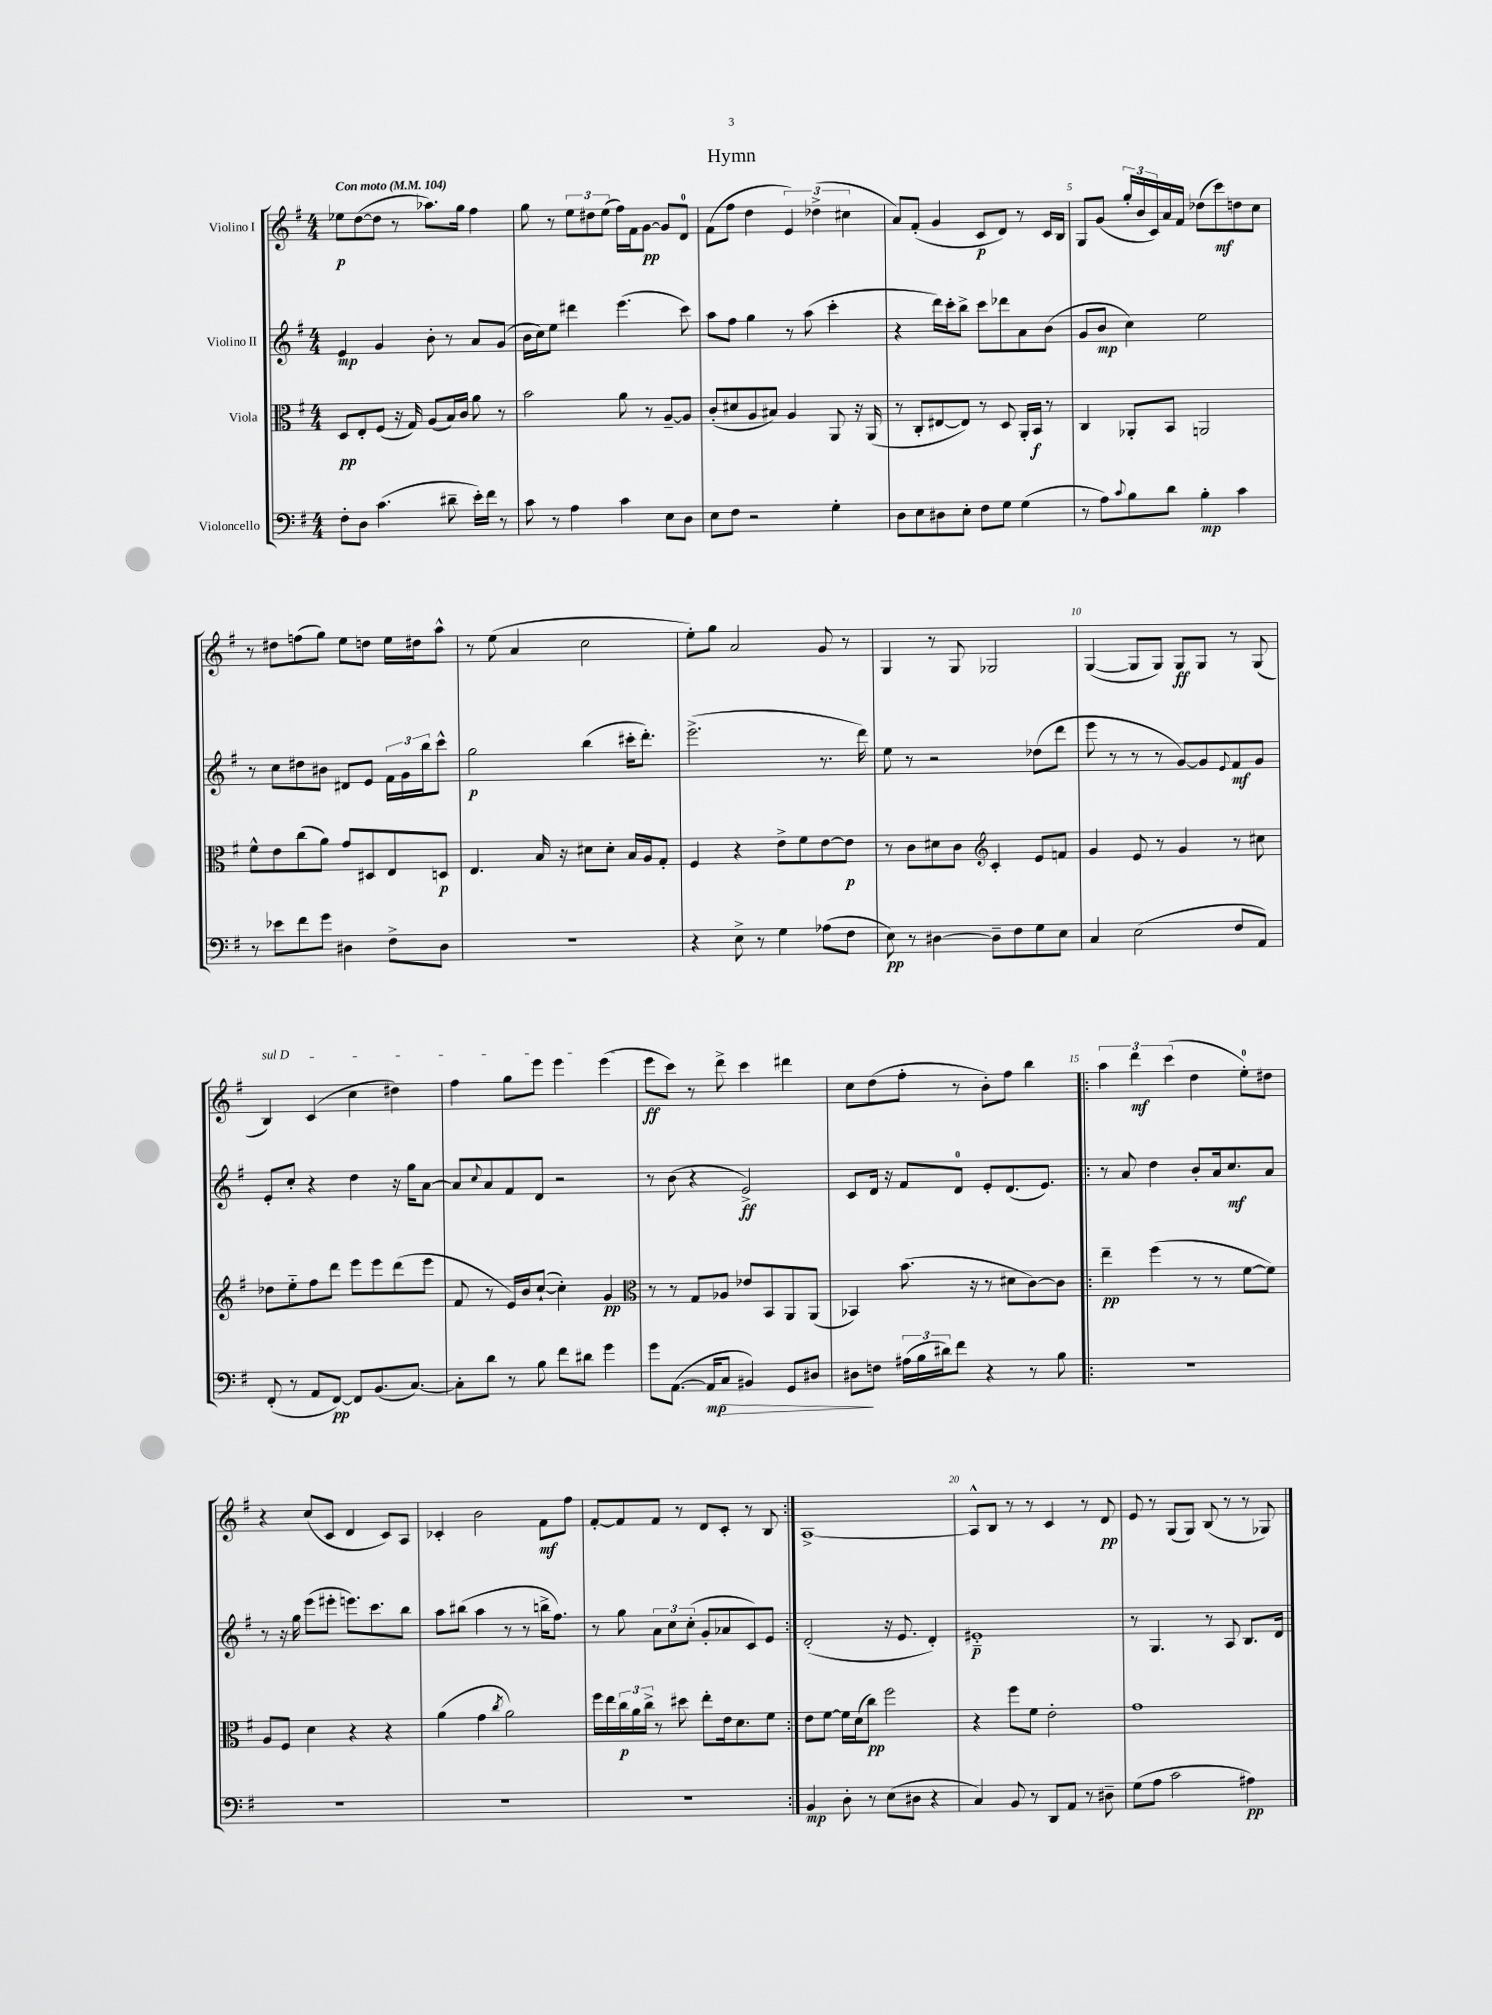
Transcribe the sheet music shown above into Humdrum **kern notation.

**kern	**kern	**kern	**kern
*staff4	*staff3	*staff2	*staff1
*clefF4	*clefC3	*clefG2	*clefG2
*k[f#]	*k[f#]	*k[f#]	*k[f#]
*M4/4	*M4/4	*M4/4	*M4/4
*MM104	*MM104	*MM104	*MM104
8F#'\L	8D/L	4e/	8ee-\L
8D\J	8E'/	.	([8dd\
(4.c\	(8F#/J	4g/	8dd\]J
.	16r	.	8r
.	16G/)	.	.
.	(8A/L	8b'\	8.aa-\L)
8d#~\	16B/L)	8r	.
.	16c/JJ	.	16gg\Jk
16e'\LL)	8a\	8a/L	4ff#\
16f#\JJ	.	.	.
8r	8r	(8g/J	.
=	=	=	=
8c\	2b\	16b\LL	8gg\
.	.	16cc\J)	.
8r	.	8ee\J	8r
4A\	.	4ddd#\	12ee\L
.	.	.	12dd#\
.	.	.	(12ee\J
4c\	8a\	(4.eee\	16ff#\LL)
.	.	.	16f#\J
.	8r	.	[8g\J
8E\L	[8A~/L	.	8g/]L
8D\J	8A/]J	8ccc\)	8d/J
=	=	=	=
8E\L	(8c'/L	8aa\L	(8f#\L
8F#\J	8d#/	8ff#\J	8ff#\J
2r	8A/	4gg\	4dd\
.	8B#/J)	.	.
.	4A/	8r	6e/)
.	.	(8aa\	.
.	.	.	(6dd-^\
4G'\	8AA/	4ccc'\	.
.	.	.	6cc#\
.	16r	.	.
.	(16AA/	.	.
=	=	=	=
8D\L	8r	4r	8a/L)
8E\	8C'/L	.	(8f#'/J
8D#\	[8E#/	16ddd\LL)	4g/
.	.	16ccc'\J	.
8E'\J	8E#/]J)	8bb^\J	.
8F#\L	8r	8ccc\L	8c/L
8G\J	8D/	8ddd-\	8d/J)
(4G\	16AA'/LL	8a\	8r
.	16BB/JJ	.	.
.	8r	(8b\J	16c/LL
.	.	.	16B/JJ
=	=	=	=
8r	4C/	8g/L	8G/L
8A\L)	.	8b/J	(8g/J
8qqc/	.	.	.
8B\	8AA-'/L	4cc\)	24gg'/LL
.	.	.	24b/
.	.	.	24c/)
8d\J	8BB/J	.	16a/
.	.	.	16f#/JJ
4B'\	2AA/	2ee\	(8dd-\L
.	.	.	8ccc\)
4c\	.	.	8dd\
.	.	.	8cc\J
=	=	=	=
8r	8f#^^\L	8r	8r
8e-\L	8e\	8cc\L	8dd#\L
8f#\	(8cc\	8dd#\	(8ff\
8g\J	8a\J)	8b#\J	8gg\J)
4D#\	8g/L	8d#/L	8ee\L
.	8D#/	8e/J	8dd\J
8F#^\L	8E/	24f#\LL	16ee\LL
.	.	24g\	.
.	.	.	16dd#\J
.	.	24bb\J	.
8D#\J	8D/J	8ccc^^\J	8aa^^\J
=	=	=	=
1r	4.E/	2gg\	8r
.	.	.	(8ee\
.	.	.	4a/
.	16B/	.	.
.	16r	.	.
.	8d#\L	(4bb\	2cc\
.	8d#'\J	.	.
.	16B/LL	16ccc#'\LK	.
.	16A/J	8.ddd'\J)	.
.	8G'/J	.	.
=	=	=	=
4r	4F#/	(2.eee^\	8ee'\L)
.	.	.	8gg\J
8E^\	4r	.	2a/
8r	.	.	.
4G\	8e^\L	.	.
.	8f#\	.	.
(8A-\L	[8e\	8.r	8g/
8F#\J	8e\]J	.	8r
.	.	16ddd\)	.
=	=	=	=
8E\)	8r	8ee\	4G/
8r	8c\L	8r	.
[4D#\	8d#\	2r	8r
.	8c\J	.	8G/
*	*clefG2	*	*
8D#~\]L	4c'/	.	2G-/
8F#\	.	.	.
8G\	8e/L	(8dd-\L	.
8E\J	8f/J	8ddd\J	.
=	=	=	=
4C/	4g/	8eee\	([4G/
.	.	8r	.
(2E\	8e/	8r	8G/]L
.	8r	8r	8G/J)
.	4g/	[8g/L)	8G/L
.	.	8g/]	8G/J
.	.	8qqe/	.
8F#/L	8r	8f#/	8r
8AA/J)	8cc#\	8g/J	(8G/
=	=	=	=
(8FF#'/	8dd-\L	8e'/L	4B/)
8r	8ee'~\	8cc'/J	.
8AA/L	8ff#\	4r	(4c/
[8FF#/J)	8ddd\J	.	.
8FF#/]L	8eee\L	4dd\	4cc\
(8.BB/	8eee\	.	.
.	(8ddd\	16r	4dd#\)
[8.C/J)	.	16gg\LK	.
.	8eee\J	[8a\J	.
=	=	=	=
8C'\]L	8f#/	8a/]L	4ff#\
.	.	8qqcc/	.
8d\J	8r	8a/	.
8r	16e/LL)	8f#/	8gg\L
.	16b/J	.	.
8B\	([8cc`/J	8d/J	8eee\J
8f#\L	4cc'\])	2r	4eee\
8d#\J	.	.	.
4g\	4g/	.	(4eee\
=	=	=	=
*	*clefC3	*	*
8g\L	8r	8r	8eee\L
([8.AA\J	8r	(8b\	8ccc\J)
.	8G/L	4r	8r
16AA/]LK	.	.	.
8C/J	8A-/J	.	8ddd^\
4BB#/)	8e-/L	2e^/)	4ccc\
.	8BB/	.	.
8GG/L	8AA/	.	4ddd#\
8D#/J	(8AA/J	.	.
=	=	=	=
8D#\L	4BB-/)	8c/L	8cc\L
8F\J	.	16d/Jk	(8dd\
.	.	16r	.
(24A#\LL	(8.b\	8f#/L	8ff#'\J
24B\	.	.	.
24d#\J)	.	.	.
8f#\J	.	8d/J	8r
.	16r	.	.
4r	8r	8e'/L	8b'\L)
.	8d#\L	(8.d/	8ff#\J
8r	[8c\)	.	4bb\
.	.	8.e/J)	.
8B\	8c\]J	.	.
=!|:	=!|:	=!|:	=!|:
1r	4ee~\	8r	6aa\
.	.	8a/	.
.	.	.	6ddd\
.	(4ff#\	4dd\	.
.	.	.	(6ccc\
.	8r	8b'/L	4dd\
.	8r	16a/k	.
.	.	8.cc/	.
.	[8f#\L	.	8ee'\L)
.	8f#\]J)	8a/J	8dd#\J
=	=	=	=
1r	8A/L	8r	4r
.	8F#/J	16r	.
.	.	16gg\	.
.	4d\	(8eee\L	(8cc/L
.	.	8eee#'\J	8c/J
.	4r	8.eee\L)	4d/
.	.	8.ccc\	.
.	4r	.	8c/L)
.	.	8bb\J	8A/J
=	=	=	=
1r	(4a\	8aa\L	4c-'/
.	.	(8bb#\J	.
.	4g\	4aa\	2b\
.	8qcc/	.	.
.	2a\)	8r	.
.	.	8r	.
.	.	16bb^\LK	8f#\L
.	.	8.ff#\J)	.
.	.	.	8ff#\J
=	=	=	=
1r	16ff#\LL	8r	[8f#'/L
.	16ee\	.	.
.	24cc\	8gg\	8f#/]
.	24a\	.	.
.	24cc^\JJ	.	.
.	8r	12a\L	8f#/J
.	.	12cc\	.
.	8dd#\	.	8r
.	.	(12cc'\J	.
.	8ee'\L	8g'/L	8d/L
.	16e\k	8a-/	8c'/J
.	8.d\	.	.
.	.	8c/)	8r
.	8f#\J	8e/J	8B/
=:|!	=:|!	=:|!	=:|!
4BB/	8e\L	(2d'/	[1A^
.	[8f#\J	.	.
8D'\	16f#\]LL	.	.
.	(16d\J	.	.
8r	8cc\J)	.	.
(8E\L	2ff#\	16r	.
.	.	8.e/	.
8D#\J	.	.	.
4r	.	4d'/)	.
=	=	=	=
4C/)	4r	1e#'~	8A^^/]L
.	.	.	8B/J
8BB/	8ff#\L	.	8r
8r	8f#\J	.	8r
8DD/L	2e'\	.	4c/
8AA/J	.	.	.
8r	.	.	8r
8D#~\	.	.	8d/
=	=	=	=
(8G\L	1g	8r	8e/
8A\J	.	4.G/	8r
2c\	.	.	(8G/L
.	.	.	8G/J)
.	.	8r	(8B/
.	.	8A/	8r
4A#\)	.	8.B/L	8r
.	.	.	8G-/)
.	.	16d/Jk	.
==	==	==	==
*-	*-	*-	*-
